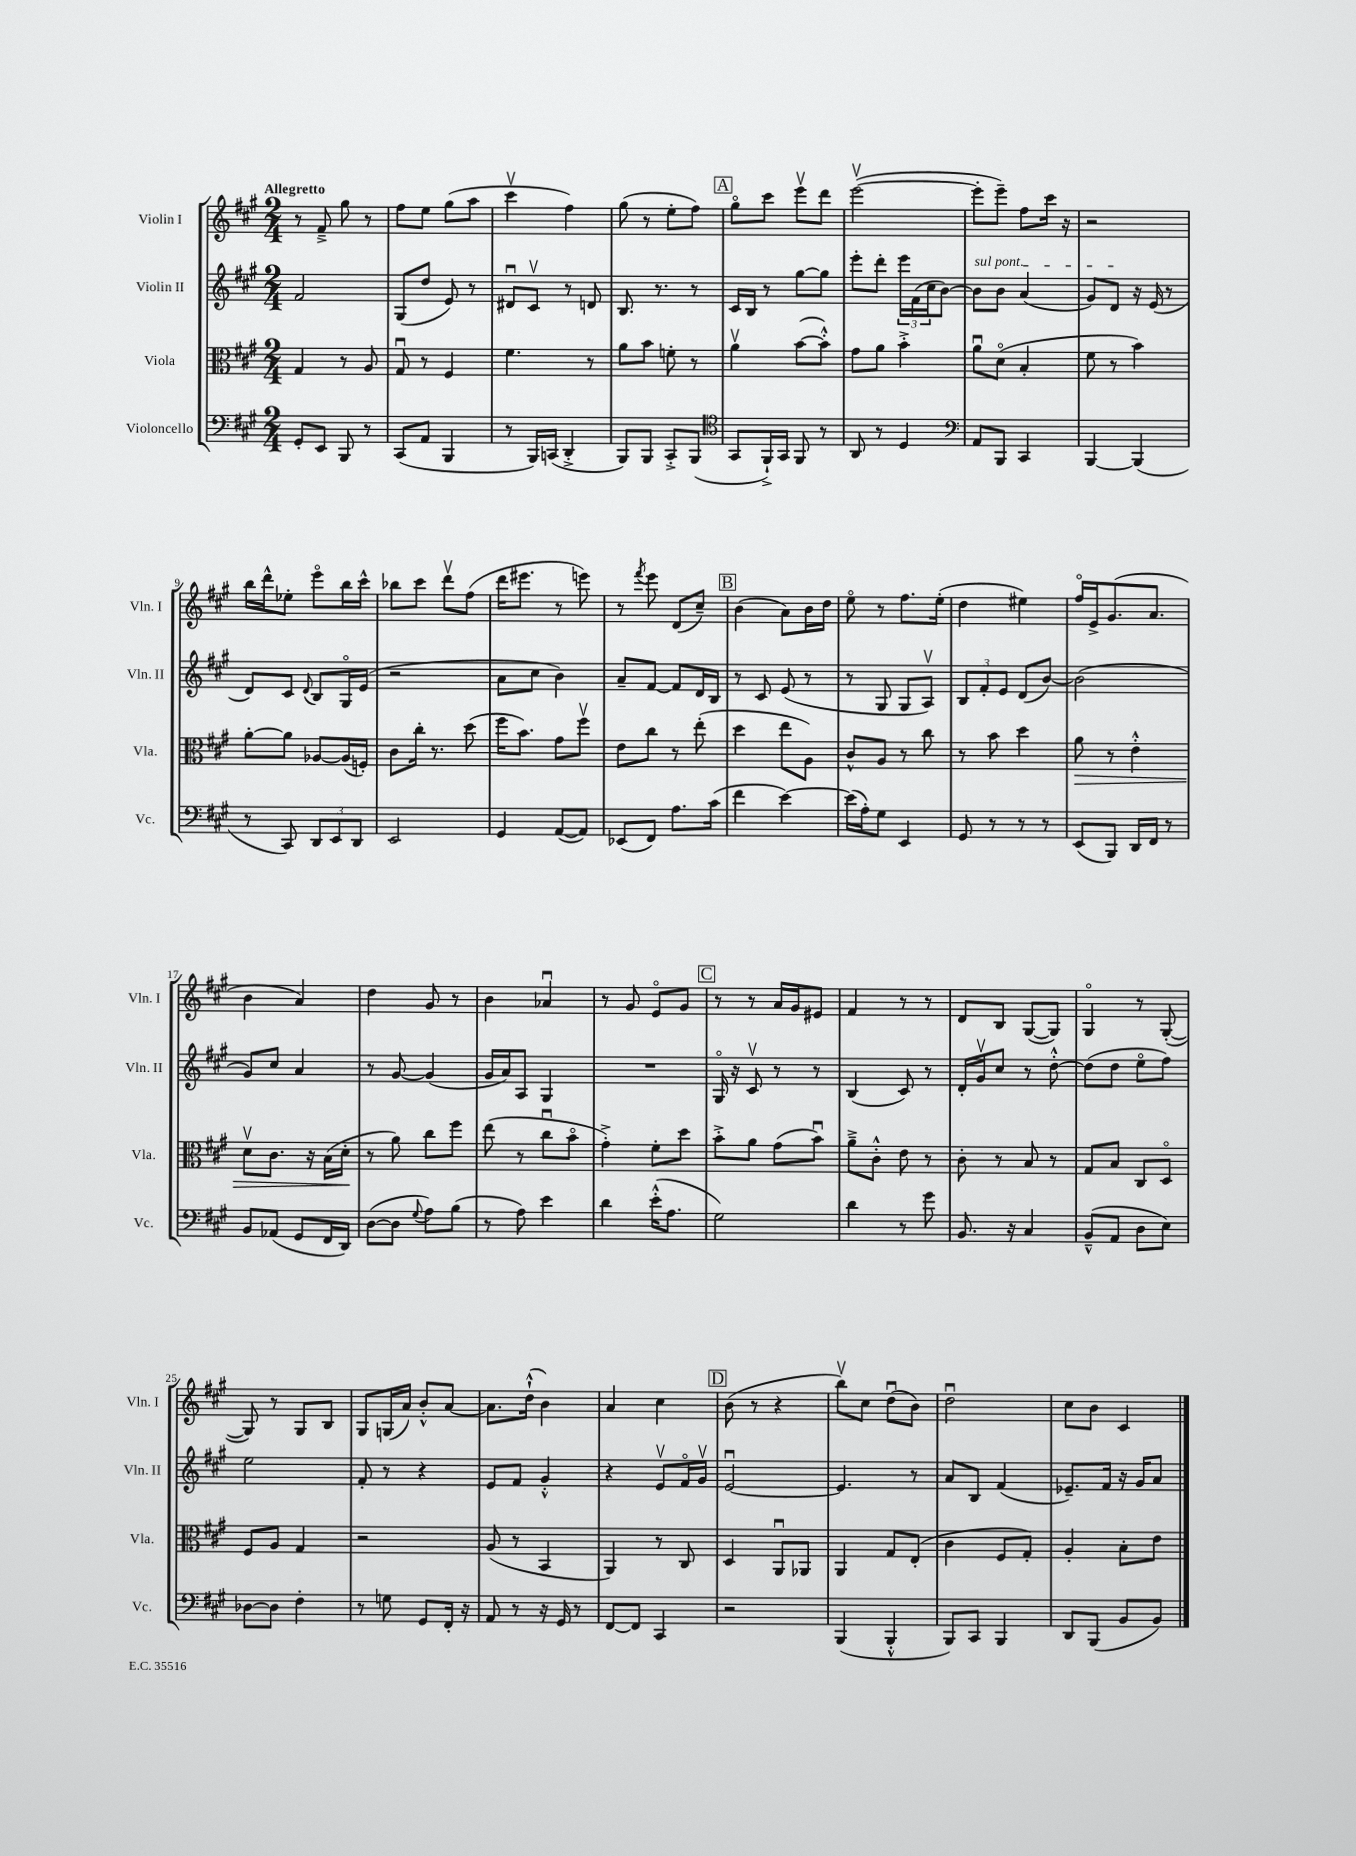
<<
\new StaffGroup <<
\new Staff = "s0" \with { instrumentName = "Violin I" shortInstrumentName = "Vln. I" } {
    \clef treble \key a \major \numericTimeSignature \time 2/4 \tempo "Allegretto"
    r8 fis'8---> gis''8 r8 |
    fis''8 e''8 gis''8( a''8 |
    cis'''4\upbow fis''4) |
    gis''8( r8 e''8-. fis''8) |
    \mark \markup { \box "A" } gis''8\flageolet cis'''8 e'''8\upbow d'''8 |
    e'''2~\upbow( |
    e'''8-. e'''8--) fis''8 cis'''16 r16 |
    r2 |
    b''16 d'''16-^ ees''8-. e'''8\flageolet b''16 cis'''16-^ |
    bes''8 cis'''8 d'''8\upbow fis''8( |
    d'''16 eis'''8. r8 e'''8) |
    r8 \acciaccatura { fis'''8 } e'''8 d'8( cis''8--) |
    \mark \markup { \box "B" } b'4( a'8) b'16 d''16 |
    e''8\flageolet r8 fis''8. e''16-.( |
    d''4 eis''4) |
    fis''16\flageolet e'16-> gis'8.( a'8. |
    b'4 a'4) |
    d''4 gis'8 r8 |
    b'4 aes'4\downbow |
    r8 gis'8 e'8\flageolet gis'8 |
    \mark \markup { \box "C" } r8 r8 a'16 gis'16 eis'8 |
    fis'4 r8 r8 |
    d'8 b8 gis8~( gis8) |
    gis4\flageolet r8 gis8~-.( |
    gis8) r8 gis8 b8 |
    gis8 g16( a'16) b'8-.-^ a'8~ |
    a'8. d''16-!-^( b'4) |
    a'4 cis''4 |
    \mark \markup { \box "D" } b'8( r8 r4 |
    b''8\upbow) cis''8 d''8\downbow( b'8) |
    d''2\downbow |
    cis''8 b'8 cis'4 \bar "|." |
}
\new Staff = "s1" \with { instrumentName = "Violin II" shortInstrumentName = "Vln. II" } {
    \clef treble \key a \major \numericTimeSignature \time 2/4
    fis'2 |
    gis8( d''8 e'8) r8 |
    dis'8\downbow cis'8\upbow r8 d'8 |
    b8. r8. r8 |
    \mark \markup { \box "A" } cis'16 b16 r8 gis''8~ gis''8 |
    e'''8-. d'''8-. \tuplet 3/2 { e'''16 fis'16( cis''16 } b'8~) |
    \once \override TextSpanner.bound-details.left.text = \markup { \italic "sul pont." } b'8\startTextSpan b'8 a'4( |
    gis'8) d'8\stopTextSpan r16 e'16( r8 |
    d'8) cis'8 \appoggiatura { d'8 } b8 gis16\flageolet e'16( |
    r2 |
    a'8 cis''8 b'4) |
    a'8-- fis'8~ fis'8 d'16 b16 |
    \mark \markup { \box "B" } r8 cis'8 e'8( r8 |
    r8 gis8 gis8 a8\upbow) |
    \tuplet 3/2 { b8 fis'8-. e'8 } d'8( b'8~) |
    b'2( |
    gis'8) cis''8 a'4 |
    r8 gis'8~ gis'4( |
    gis'16 a'16) a8 gis4 |
    R2 |
    \mark \markup { \box "C" } gis16\flageolet r16 cis'8\upbow r8 r8 |
    b4( cis'8) r8 |
    d'16-. gis'16\upbow cis''8 r8 d''8~-.-^ |
    d''8( d''8 e''8\flageolet fis''8) |
    e''2 |
    fis'8-. r8 r4 |
    e'8 fis'8 gis'4-.-^ |
    r4 e'8\upbow fis'16\flageolet gis'16\upbow |
    \mark \markup { \box "D" } e'2~\downbow |
    e'4. r8 |
    a'8 b8 fis'4( |
    ees'8.--) fis'16 r16 gis'16 a'8 \bar "|." |
}
\new Staff = "s2" \with { instrumentName = "Viola" shortInstrumentName = "Vla." } {
    \clef alto \key a \major \numericTimeSignature \time 2/4
    gis4 r8 a8 |
    gis8\downbow r8 fis4 |
    fis'4. r8 |
    a'8 b'8 f'8-. r8 |
    \mark \markup { \box "A" } a'4\upbow b'8~( b'8-.-^) |
    gis'8 a'8 b'4-.-> |
    a'8\downbow d'8\flageolet( b4-. |
    fis'8 r8 b'4) |
    a'8~-. a'8 aes8~ aes16( f16-.) |
    cis'8 cis''16-. r8. d''8( |
    fis''16 b'8.) gis'8 fis''8\upbow |
    e'8 cis''8 r8 e''8-.( |
    \mark \markup { \box "B" } d''4 e''8 a8) |
    cis'8-^ a8 r8 cis''8 |
    r8 b'8 d''4 |
    a'8\> r8 e'4-.-^ |
    d'8\upbow cis'8. r16 b16( d'16-.\! |
    r8 a'8) cis''8 fis''8 |
    e''8( r8 cis''8\downbow b'8\flageolet |
    gis'4-.->) fis'8-. d''8 |
    \mark \markup { \box "C" } b'8-.-> a'8 gis'8( b'8\downbow) |
    a'8---> cis'8-.-^ e'8 r8 |
    cis'8-. r8 b8 r8 |
    gis8 b8 cis8 d8\flageolet |
    fis8 a8 gis4 |
    r2 |
    a8( r8 b,4 |
    a,4) r8 cis8 |
    \mark \markup { \box "D" } d4 a,8\downbow aes,8 |
    a,4 gis8 e8-.( |
    cis'4 fis8 gis8-.) |
    a4-. b8-. e'8 \bar "|." |
}
\new Staff = "s3" \with { instrumentName = "Violoncello" shortInstrumentName = "Vc." } {
    \clef bass \key a \major \numericTimeSignature \time 2/4
    gis,8-. e,8 b,,8 r8 |
    cis,8( a,8 b,,4 |
    r8 b,,16) c,16( d,4-.-> |
    b,,8) b,,8 cis,8-.-> b,,8( |
    \mark \markup { \box "A" } \clef tenor gis,8 fis,16-!->) gis,16 fis,8 r8 |
    a,8 r8 d4 |
    \clef bass a,8 b,,8 cis,4 |
    b,,4~ b,,4( |
    r8 cis,8) \tuplet 3/2 { d,8 e,8 d,8 } |
    e,2 |
    gis,4 a,8~( a,8) |
    ees,8( fis,8) a8. cis'16( |
    \mark \markup { \box "B" } fis'4 e'4~) |
    e'16( a16-.) gis8 e,4 |
    gis,8 r8 r8 r8 |
    e,8( b,,8) d,16 fis,16 r8 |
    b,8 aes,8( gis,8 fis,16 d,16) |
    d8~( d8 \appoggiatura { gis8 } a8) b8( |
    r8 a8) e'4 |
    d'4 e'16-.-^( a8. |
    \mark \markup { \box "C" } gis2) |
    d'4 r8 gis'8 |
    b,8. r16 cis4 |
    b,8---^( a,8 d8 e8) |
    des8~ des8 fis4-. |
    r8 g8 gis,8 fis,16-. r16 |
    a,8 r8 r16 gis,16 r8 |
    fis,8~ fis,8 cis,4 |
    \mark \markup { \box "D" } r2 |
    b,,4( b,,4-.-^ |
    b,,8) cis,8 b,,4 |
    d,8 b,,8( b,8 b,8) \bar "|." |
}
>>
>>
